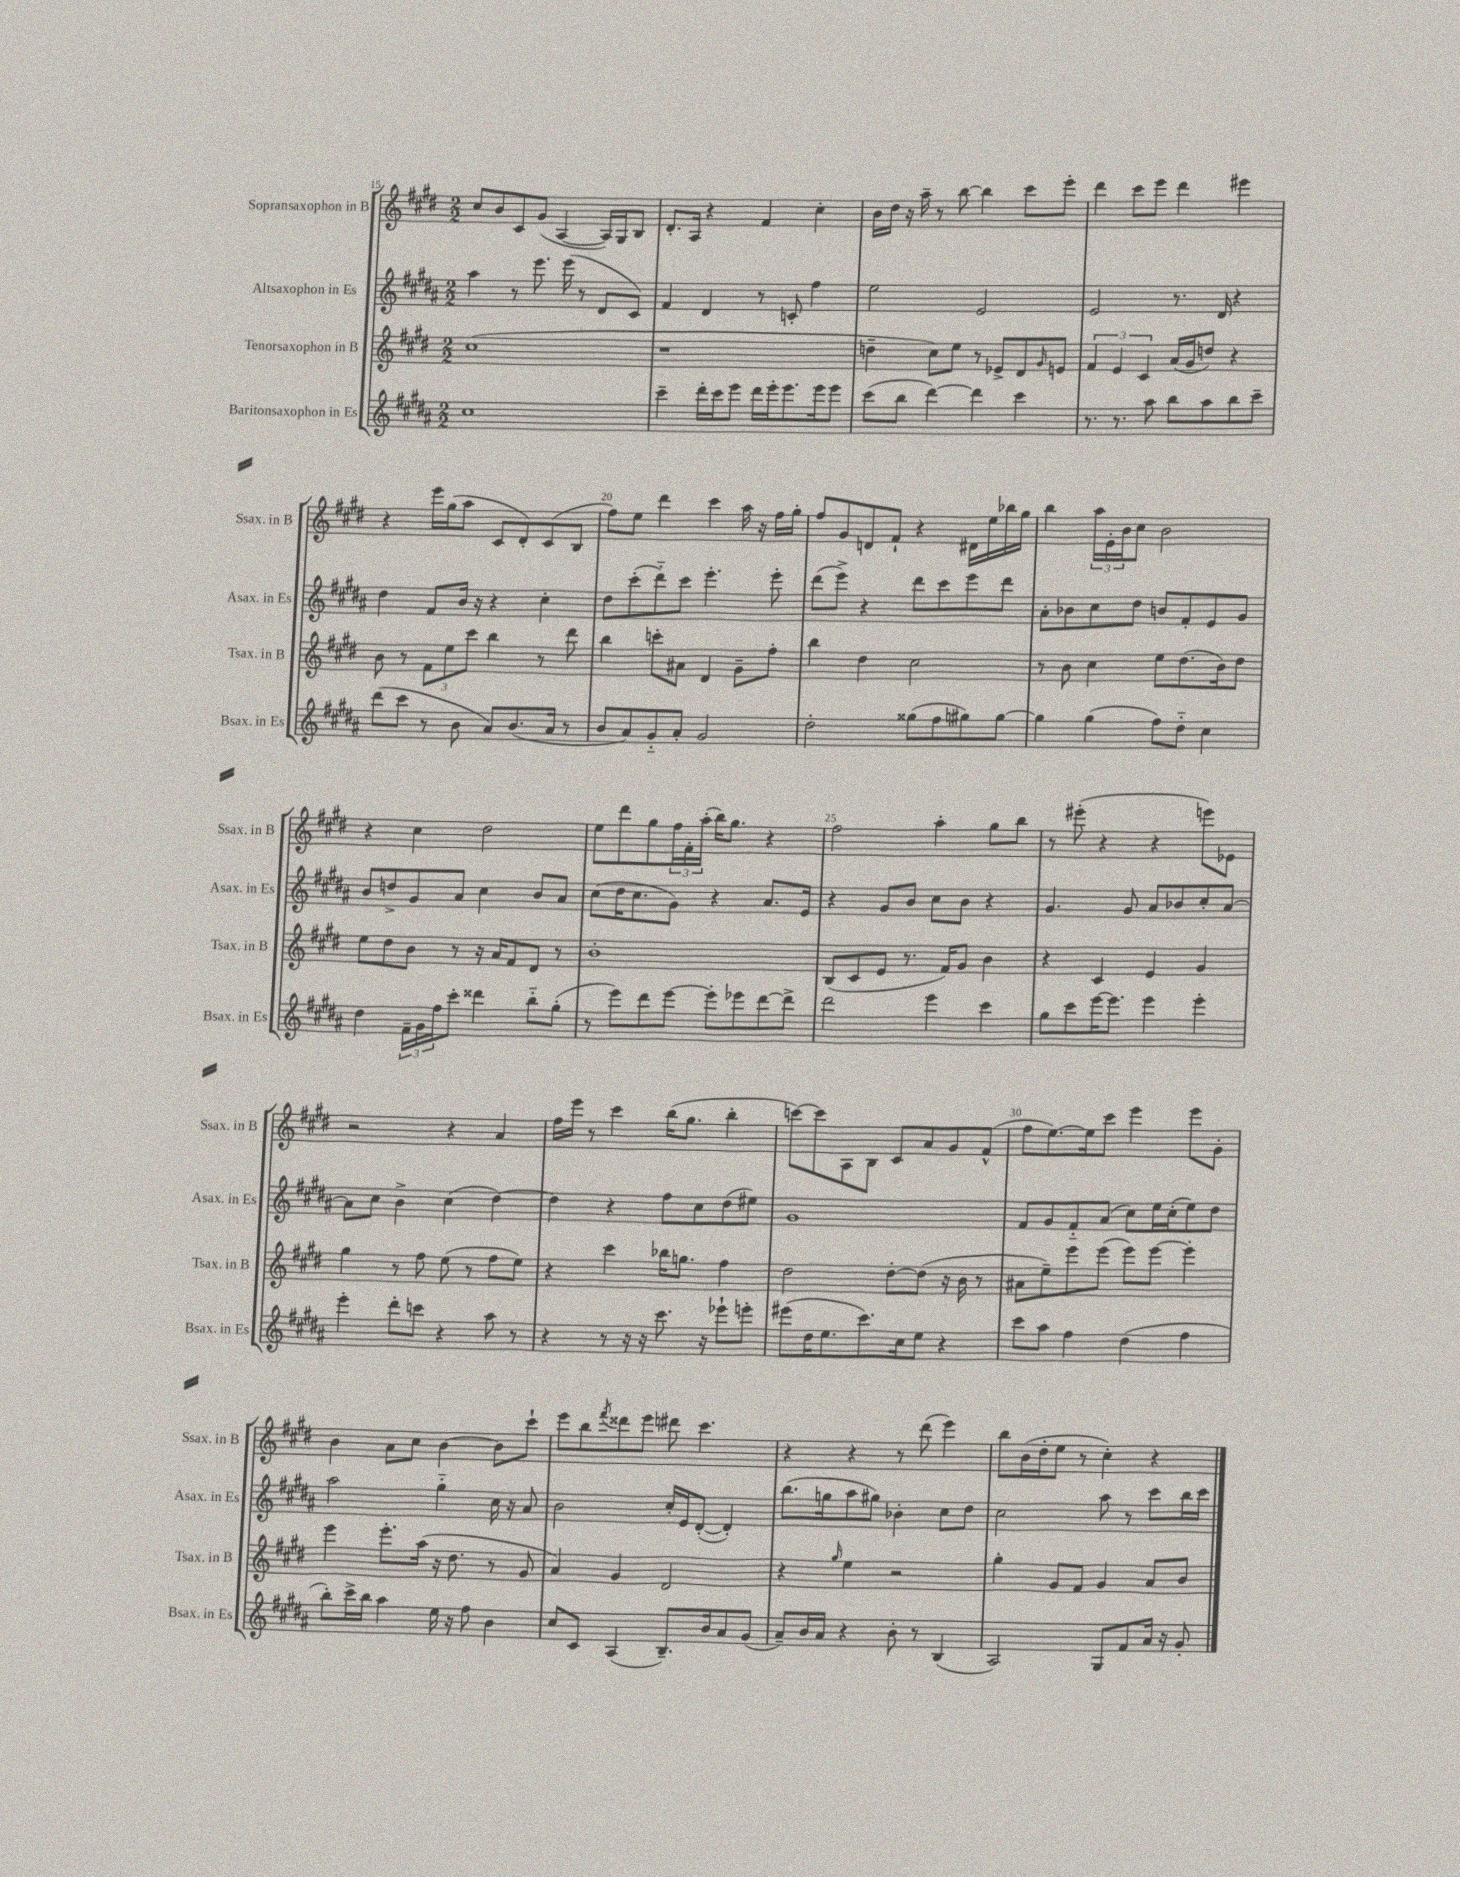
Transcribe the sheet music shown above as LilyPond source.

<<
\new StaffGroup <<
\new Staff = "s0" \with { instrumentName = "Sopransaxophon in B" shortInstrumentName = "Ssax. in B" } {
    \clef treble \key e \major \numericTimeSignature \time 2/2
    cis''8 b'8 cis'8 gis'8( a4~ a16) gis16 b8 |
    dis'8.-. a16 r4 fis'4 cis''4-. |
    b'16 dis''16 r16 a''16-- r8 b''8~ b''4 cis'''8 e'''8-. |
    dis'''4 cis'''8 e'''8 dis'''4 eis'''4 |
    r4 e'''16 gis''16( a''8 cis'8 dis'8-.) cis'8( b8 |
    fis''8) e''8 dis'''4 cis'''4 a''16 r16 fis''16 gis''16-. |
    fis''8 gis'8 d'8 fis'8-! r4 dis'16 e''16 bes''16 gis''16 |
    b''4 \tuplet 3/2 { a''16 e'16-. b'16 } cis''8 b'2 |
    r4 cis''4 dis''2 |
    e''8 dis'''8 gis''8 \tuplet 3/2 { fis''16 fis'16-. a''16-.( } b''16) gis''8. r4 |
    fis''2 a''4-. gis''8 b''8 |
    r8 eis'''8-.( r4 r4 e'''8) ees'8 |
    r2 r4 a'4 |
    fis''16 e'''16 r8 cis'''4 b''16( gis''8. b''4-. |
    c'''8~) c'''8 a8 b8 cis'8 a'8 gis'8 fis'8-^( |
    fis''8 e''8.~) e''16 cis'''8 e'''4 e'''8 gis'8-. |
    b'4 a'8 cis''8 b'4~ b'8 cis'''8-! |
    e'''8 b''8 \acciaccatura { fis'''8 } disis'''8 e'''8 dis'''8 cis'''4. |
    r4 r4 r8 dis'''8( e'''4) |
    b''8 b'16( dis''16-. e''8 r8 cis''4-.) r4 \bar "|." |
}
\new Staff = "s1" \with { instrumentName = "Altsaxophon in Es" shortInstrumentName = "Asax. in Es" } {
    \clef treble \key b \major \numericTimeSignature \time 2/2
    ais''4 r8 e'''8. e'''16( r8 dis'8 cis'8) |
    fis'4 dis'4 r8 c'8-. fis''4 |
    e''2 e'2 |
    e'2 r8. dis'16 r4 |
    dis''4 fis'8 b'16 r16 r4 cis''4-. |
    dis''8 cis'''8-.( dis'''8-_) cis'''8 e'''4.-. e'''8-. |
    dis'''8( e'''8->) r4 dis'''8 cis'''8 e'''8 dis'''8 |
    ais'8-. bes'8 cis''8 dis''8 b'8 fis'8-. e'8 gis'8 |
    b'8 d''8-> gis'8 ais'8 cis''4 b'8 ais'8 |
    cis''8( dis''16 cis''8. gis'8) r4 ais'8. e'16 |
    r4 gis'8 b'8 cis''8 b'8 r4 |
    gis'4. gis'8 ais'8 bes'8 cis''8-. ais'8~ |
    ais'8 cis''8 b'4-> cis''4( dis''4~) |
    dis''4 r4 fis''8 cis''8 dis''8( eis''8) |
    gis'1 |
    fis'8 gis'8 fis'8-_ ais'8( cis''8) e''16 cis''16-.( e''8) dis''8 |
    ais''2 gis''4-_ cis''16 r16 ais'8 |
    b'2 cis''16-. e'16 dis'8~-.( dis'4-.) |
    b''8.( g''16 ais''8 gis''8) bes'4-. cis''8 dis''8 |
    cis''2 ais''8 r8 cis'''8 b''16 cis'''16 \bar "|." |
}
\new Staff = "s2" \with { instrumentName = "Tenorsaxophon in B" shortInstrumentName = "Tsax. in B" } {
    \clef treble \key e \major \numericTimeSignature \time 2/2
    cis''1( |
    r1 |
    d''4-- cis''8) e''8 r8 ees'8-> dis'8 \grace { gis'16 } e'8 |
    \tuplet 3/2 { fis'4 e'4 cis'4 } a'16( gis'16 d''8) r4 |
    b'8 r8 \tuplet 3/2 { fis'8 e''8 cis'''8 } b''4 r8 dis'''8 |
    b''4 c'''8-. ais'8 dis'4 gis'8-- fis''8-. |
    b''4 dis''4 cis''2 |
    r8 b'8 cis''4 e''8 dis''8.( b'16) dis''8 |
    e''8 dis''8 b'8 r8 r16 a'16 fis'8 dis'8 r8 |
    b'1-. |
    b8( cis'8 e'8 r8. fis'16) gis'8 b'4 |
    r4 cis'4 e'4 gis'4 |
    gis''4 r8 fis''8 e''8( r8 fis''8 e''8) |
    r4 cis'''4 bes''16 g''8. fis''4 |
    dis''2 dis''8~-. dis''8( r16 b'16 r8 |
    ais'8 e''8--) e'''8 e'''8( e'''8) e'''8~ e'''4-. |
    e'''4 e'''8.-. a''16( r16 dis''8. r8 gis'8 |
    a'4) gis'4 dis'2 |
    r4 \grace { gis''16 } e''4 r2 |
    gis''4-. gis'8 fis'8 gis'4 a'8 b'8 \bar "|." |
}
\new Staff = "s3" \with { instrumentName = "Baritonsaxophon in Es" shortInstrumentName = "Bsax. in Es" } {
    \clef treble \key b \major \numericTimeSignature \time 2/2
    cis''1 |
    cis'''4-- dis'''16-. cis'''16 e'''8 dis'''16 e'''16-. e'''8. e'''16 e'''8 |
    cis'''8( b''8 dis'''4~) dis'''4 cis'''4 |
    r8. r8. ais''8 b''8 ais''8 b''8 cis'''8-- |
    dis'''8( cis'''8 r8 b'8 ais'8) b'8.( ais'16 r8 |
    b'8 ais'8) gis'8-_ ais'8-. gis'2 |
    dis''2-. gisis''8( fis''8 gis''8) gis''8~ |
    gis''4 gis''4( fis''8) dis''8-_ cis''4 |
    dis''4 \tuplet 3/2 { fis'16-- gis'16 fis''16 } cis'''8-. disis'''4 b''8-_ gis''8-.( |
    r8 e'''8) dis'''8 e'''8~ e'''8-. ees'''8 dis'''8~ dis'''8-> |
    dis'''2 e'''4 cis'''4 |
    gis''8 cis'''8 e'''16~ e'''8. e'''4 e'''4-. |
    e'''4-. dis'''8-. c'''8 r4 ais''8 r8 |
    r4 r8 r16 r16 cis'''8. r16 ees'''8-! e'''8-. |
    eis'''8( dis''16 e''8. cis'''8.) cis''16 e''8 r4 |
    cis'''8 ais''8 fis''4 dis''4( fis''4 |
    b''8-.) cis'''16-> b''16 ais''4 e''16 r16 fis''8 b'4 |
    cis''8 cis'8 ais4( b8.--) b'16 ais'8 gis'8( |
    ais'8--) b'16 ais'16 r4 b'8-. r8 b4( |
    ais2) gis8 fis'8 ais'16 r16 gis'8-. \bar "|." |
}
>>
>>
\layout { \context { \Score currentBarNumber = #15 \override BarNumber.break-visibility = ##(#f #t #t) barNumberVisibility = #(every-nth-bar-number-visible 5) } }
